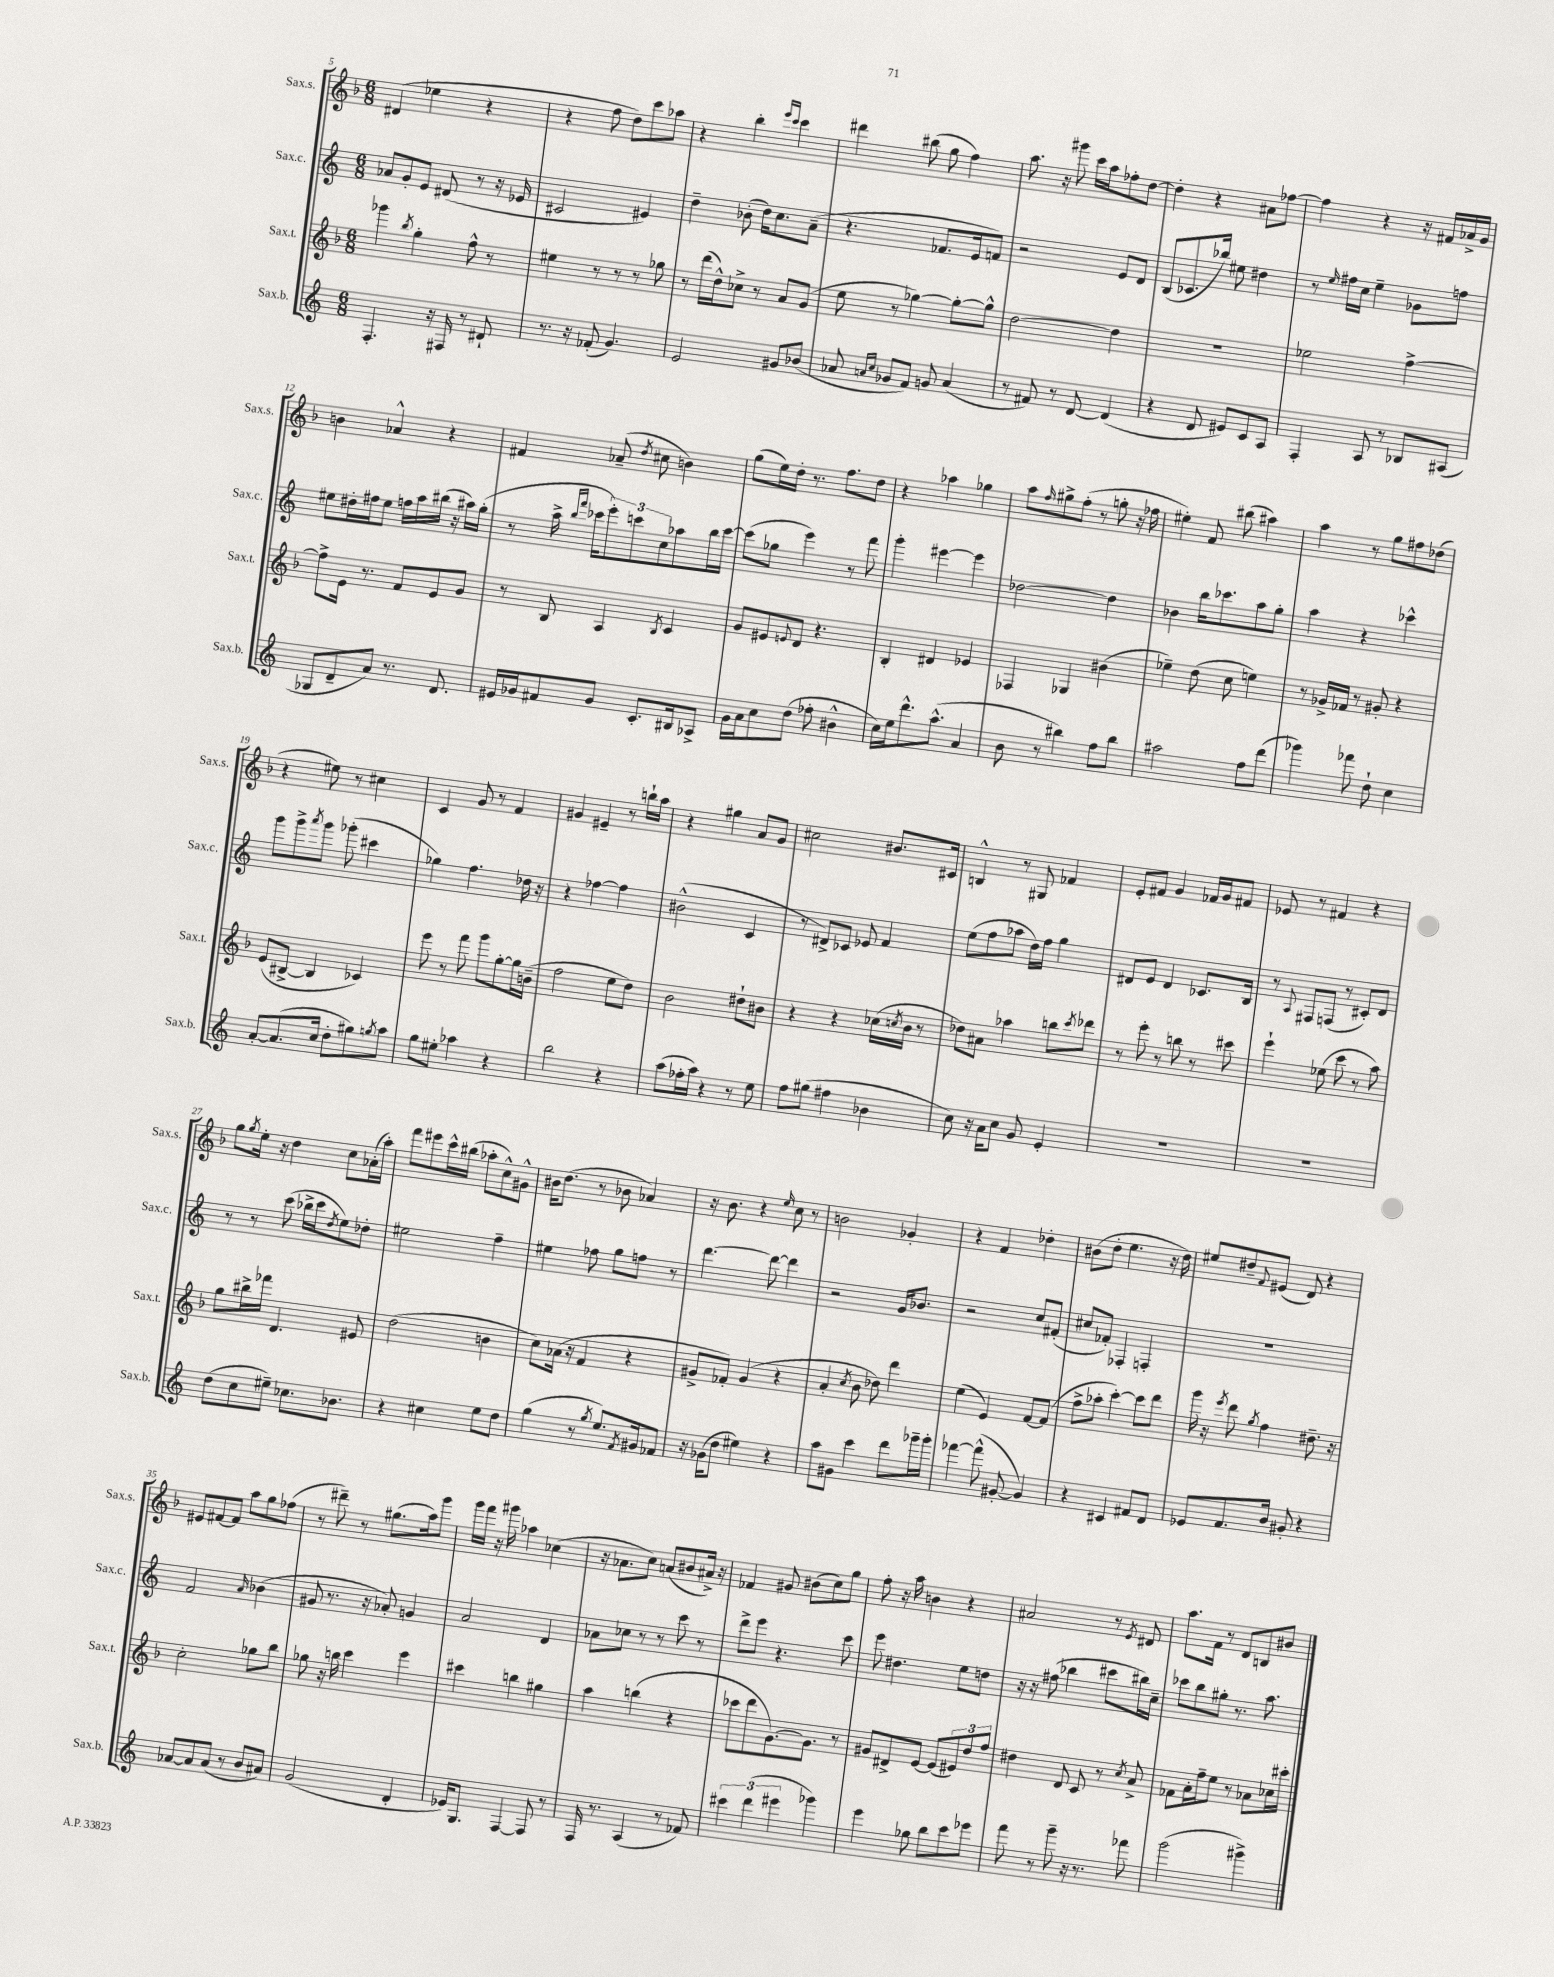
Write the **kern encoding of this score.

**kern	**kern	**kern	**kern
*staff4	*staff3	*staff2	*staff1
*clefG2	*clefG2	*clefG2	*clefG2
*k[]	*k[b-]	*k[]	*k[b-]
*M6/8	*M6/8	*M6/8	*M6/8
4.F'/	4ggg-\	8a-/L	(4d#/
.	.	8g'/	.
.	8qbb-/	.	.
.	4gg'\	8e/J	4ee-\
16r	.	(8d#/	.
16F#/	.	.	.
8r	8ff^^\	8r	4r
8d#`/	8r	16r	.
.	.	16e-/	.
=	=	=	=
8.r	4ee#\	2c#/	4r
16r	.	.	.
(8f-'/	8r	.	8ff\
4.g/)	8r	.	8dd\L)
.	8r	4e#/)	8ccc\
.	8gg-\	.	8aa-\J
=	=	=	=
2e/	8r	4dd~\	4r
.	(16ddd\LL	.	.
.	16dd^^\J)	.	.
.	8cc-^\J	(8b-'\	4bb-'\
.	8r	16dd\LK)	.
.	.	8.cc\	.
.	.	.	16qqeee/LL
.	.	.	16qqccc/JJ
8g#/L	8a/L	.	4ccc\
(8b-/J	(8g/J	(8a~\J	.
=	=	=	=
8a-/	8ee\	4.r	4ddd#\
16qqa/LL	.	.	.
16qqcc/JJ	.	.	.
8g-/L	8r	.	.
8f/J)	[4gg-\)	.	(8bb#\
8g/	.	8.f-/L	8gg\
(4a/	8gg-'\_L	.	4ff\)
.	.	16e/k	.
.	8gg-^^\]J	8f/J)	.
=	=	=	=
8r	[2dd\	2r	8.aa\
8f#/)	.	.	.
.	.	.	16r
8r	.	.	8ggg#\
[8d/	.	.	16ccc\LL
.	.	.	16aa\J
(4d/]	4dd\]	8e/L	8ff-'\
.	.	8d/J	[8dd\J
=	=	=	=
4r	2.r	(8B/L	4dd'\]
.	.	8.c-/	.
8d/	.	.	4r
.	.	16bb-/Jk)	.
8e#/L)	.	8ee#\	.
8c/	.	4dd#\	8a#\L
8A/J	.	.	[8ff-\J
=	=	=	=
4F'/	2ee-\	8r	4ff-\]
.	.	16qqee/	.
.	.	16ff#\LL	.
.	.	16cc\JJ	.
8A/	.	4ee~\	4r
8r	.	.	.
8B-/L	[4ff^\	8g-\L	16r
.	.	.	16f#/LL
(8A#/J	.	8ff\J	16a-^/
.	.	.	16g/JJ
=	=	=	=
8G-/L	8ff^\]L	8ee#\L	4b\
8d~/	16e\Jk	16dd#'\L	.
.	8.r	16ff#\J	.
8a/J)	.	8ee#\J	4a-^^/
8.r	8f/L	16ff\LL	.
.	.	16aa\	.
.	8e/	(16bb#\JJ	4r
8.d/	.	16r	.
.	8g/J	16aa#\LL)	.
.	.	(16gg'\JJ	.
=	=	=	=
16e#/LL	8r	8r	4f#/
16g-/J	.	.	.
8f#/	8B-/	16aa^\	.
.	.	16qqbb/LL	.
.	.	16qqfff/JJ	.
.	.	16ccc-\LK	.
8g-/J	4A/	12eee'\)	(8a-~/
.	.	12ccc\	.
.	.	.	8qdd/
8.c'/L	.	.	8cc#\
.	.	12cc\	.
.	8qB-/	.	.
.	4c/	8aa-\	4b\)
16B#/k	.	.	.
8A-^/J	.	16bb\L	.
.	.	[16ccc\JJ	.
=	=	=	=
16g\LL	8g/L	(8ccc\]L	(8gg\L
16a\J	.	.	.
8cc\	8e#/	8gg-\J	16ee\L)
.	.	.	16dd'\JJ
.	8qqe/	.	.
(8dd\J	8d/J	4eee\)	8.r
8ff-'\	4.r	.	.
.	.	.	8.ff\L
4b#^^\	.	8r	.
.	.	8fff\	8dd\J
=	=	=	=
16cc\LL)	4B-'/	4ggg'\	4r
16ee\J	.	.	.
8.ddd^^\	.	.	.
.	4d#/	[4eee#\	4aa-\
(8.aa^^\J	.	.	.
4a/	4e-/	4eee#\]	4gg-\
=	=	=	=
8b\	4F-/	[2dd-\	8aa\L
.	.	.	16qqff/
8r	.	.	8gg#^\
4bb#\)	4G-/	.	(8ff'\J
.	.	.	8r
8ff\L	(4b#\	4dd-\]	8gg'\
8bb#\J	.	.	16r
.	.	.	16ff-\
=	=	=	=
2aa#\	4ee-~\)	4b-\	4ee#'\)
.	(8dd\	16bb\LK	8f/
.	.	8.ccc-\	.
.	8cc\	.	(8bb#\
8ff\L	4ee\)	8aa\	4aa#\)
(8ddd\J	.	8gg'\J	.
=	=	=	=
4ggg-\)	8r	4aa\	4aa\
.	16g-^/LL	.	.
.	16f-/JJ	.	.
8fff-\	8r	4r	8r
8dd`\	8g#'/	.	8gg\L
4cc\	4r	4ccc-^^\	8ff#\
.	.	.	(8dd-\J
=	=	=	=
[8a'/L	(8e/L	8ggg\L	4r
(8.a/]	[8B#^/J	8ggg^\	.
.	.	8qaaa/	.
.	4B#/]	8ggg\J	8ee#\)
16cc/Jk	.	.	.
8dd'\L	.	(8ggg-'\	8r
8gg#\)	4c-/)	4ccc#\	4cc#\
8qgg/	.	.	.
8aa\J	.	.	.
=	=	=	=
8gg\L	8eee\	4gg-\)	4c/
8ee#'\J	8r	.	.
4aa-\	8fff\	4.ff\	8g/
.	8ggg\L	.	8r
4r	[8gg'\	.	4f/
.	16gg\]L	16dd-\	.
.	(16b~\JJ	16r	.
=	=	=	=
2bb\	2ff\	4r	4g#/
.	.	[4ff-\	4e#~/
4r	8ee\L	4ff-\]	8r
.	8dd\J)	.	16bb`\LL
.	.	.	16aa\JJ
=	=	=	=
(8aa\L	2b-\	(2b#^^\	4r
16ff-'\L	.	.	.
16aa\JJ)	.	.	.
4r	.	.	4gg#\
8r	8dd#`\L	4c/	8a/L
8ee\	8b#\J	.	8g/J
=	=	=	=
8ff\L	4r	8r	2cc#\
(8gg#\J	.	8d#^/L)	.
4ff#\	4r	8c-/J	.
.	.	8e-/	.
4b-\	(16cc-\LL	4f/	8.b#/L
.	8qcc/	.	.
.	16b-\JJ	.	.
.	8r	.	.
.	.	.	16c#/Jk
=	=	=	=
8cc\)	8dd-\L)	(8ee\L	4B^^/
16r	8a#\J	8ff\	.
16a\LK	.	.	.
8cc\J	4aa-\	8aa-\J	8r
8g/	.	16dd\LL)	8G#/
.	.	16ff\JJ	.
4e'/	8bb\L	4gg\	4f-/
.	8qccc/	.	.
.	8ddd-\J	.	.
=	=	=	=
2.r	8r	8d#/L	8e'/L
.	8eee'\	8e/J	8f#/J
.	8r	4d#/	4g/
.	8bb\	.	.
.	8r	8.c-/L	16f-/LL
.	.	.	16g/J
.	8ccc#\	.	8f#/J
.	.	16B/Jk	.
=	=	=	=
2.r	4eee`\	8r	8e-/
.	.	8qqA/	.
.	.	8F#/L	8r
.	(8ee-\	(8F/J	4f#/
.	8ccc\	8r	.
.	8r	8c#'/L)	4r
.	8aa\)	8d/J	.
=	=	=	=
(8dd\L	8gg\L	8r	8gg\L
.	.	.	8qgg/
8cc\	16bb#^\L	8r	16ee'\Jk
.	16fff-\JJ	.	16r
8ee#~\J)	4.d/	(8ccc\	4dd\
8.cc-\L	.	16bb-^\LL	.
.	.	16ccc\J	.
.	.	8qdd/	.
.	.	8ee\)	8cc\L
8.b-\J	.	.	.
.	8e#/	8dd-'\J	(16a-'\L
.	.	.	16aa'\JJ)
=	=	=	=
4r	(2dd\	2ee#\	8fff\L
.	.	.	8eee#\
4cc#\	.	.	16ccc^^\L
.	.	.	(16bb#\JJ
.	.	.	8aa-'\L
8ee\L	4b\	4ff~\	8cc^^\)
8dd\J	.	.	8g#^^\J
=	=	=	=
(4gg\	8cc\L)	4ee#\	16b#\LK
.	.	.	(8.dd\J
.	(16a-\Jk	.	.
.	16r	.	.
8r	4f/	8ff-\	8r
8qgg/	.	.	.
8.ee/L)	.	8gg\L	8b-\
.	4r	8ff\J	4a-/)
8qf/	.	.	.
16g#/k	.	.	.
8f-/J	.	8r	.
=	=	=	=
16r	8g#^/L	[4.ddd\	16r
(16g-\LK	.	.	8.b-\
8dd\J	8f-'/J)	.	.
4ee#\)	(4g#/	.	4r
.	.	8ddd\_	.
.	.	.	16qqee/
4r	4r	4ddd\]	8cc\
.	.	.	8r
=	=	=	=
8aa\L	4a'/	2r	2b\
8g#\J	.	.	.
.	8qcc/	.	.
4ccc\	8b-\	.	.
.	8dd-\)	.	.
8ddd\L	4ddd\	16g/LK	4g-'/
.	.	8.b-/J	.
16ggg-~\L	.	.	.
16ggg-'\JJ	.	.	.
=	=	=	=
[4fff-\	(4ee\	2r	4r
(8fff-^^\]	4e/)	.	4f/
[8g#'/	.	.	.
4g#/])	[8f/L	8cc/L	4dd-'\
.	(8f/]J	(8f#'/J	.
=	=	=	=
4r	8ff^\L	8cc#/L	(8b#\L
.	8aa-'\J	8f-'/J)	8dd'\J
4c#/	[4ccc'\)	4F-'/	4.ee\
8f#/L	8ccc\]L	4F'/	.
8d/J	8ddd\J	.	16r
.	.	.	16dd\)
=	=	=	=
8e-/L	16ggg\	2.r	8ee#/L
.	16r	.	.
.	8qeee/	.	.
8.f/	8ddd\	.	8dd#~/
.	8qgg/	.	8qqf/
.	4ff\	.	(8e#/J
16b/Jk	.	.	.
8g#'/	.	.	8d/)
4r	8.dd#~\	.	4r
.	16r	.	.
=	=	=	=
[8a-/L	2cc'\	2f/	8e#/L
8a-/]	.	.	[8f#/
(8a-/J	.	.	8f#/]J
8r	.	.	8aa\L
.	.	16qqa/	.
8b/L	8gg-\L	(4b-\	8gg\
8a#/J)	8bb-\J	.	(8ff-\J
=	=	=	=
(2g/	8gg-\	8g#/	8r
.	16r	8.r	8ddd#~\)
.	16bb\	.	.
.	4ccc\	.	8r
.	.	16r	.
.	.	8a-'/)	(8.gg#\L
4d'/	4eee\	4g/	.
.	.	.	16aa\k)
.	.	.	8ggg\J
=	=	=	=
16e-/LK)	4ccc#\	2a/	16ggg\LL
8.G/J	.	.	16fff\JJ
.	.	.	16r
.	.	.	16ggg#\
[4F/	4bb\	.	4aa-\
8F/]	4gg#\	4d/	(4cc-\
8r	.	.	.
=	=	=	=
16F/	4aa\	8a-\L	16r
8.r	.	.	8.a-\L
.	.	8cc-\J	.
(4A/	(4bb\	8r	8cc\J)
.	.	8r	(8a/L
8r	4r	8ccc\	8b#/
8f-/)	.	8r	16a#^/Jk)
.	.	.	16r
=	=	=	=
6ccc#\	8ccc-\L	8ddd^\L	4f-/
.	8ddd\	8eee\J	.
(6ddd\	.	.	.
.	[8.g\)	4.r	8g#/
6eee#\	.	.	.
.	.	.	(8b#\L
.	8.g\]J	.	.
4ggg-\)	.	.	8cc\)
.	8r	8ccc\	8gg\J
=	=	=	=
4eee\	8g#/L	8eee\	8ff'\
.	8d#^/	4.dd#\	16r
.	.	.	16aa\
8gg-\	[8e/J	.	4b\
8bb\L	(8e/]L	.	.
8ccc\	12e#/)	8ee\L	4r
.	12dd/	.	.
8eee-\J	.	8dd\J	.
.	12ff/J	.	.
=	=	=	=
8fff\	4dd#\	16r	2a#/
.	.	16r	.
8r	.	(8ff#\	.
8ggg~\	8d/	4bb-\	.
16r	8c/	.	.
8.r	.	.	.
.	8r	8ccc#\L	8r
.	8qcc/	.	8qe/
8fff-\	8a^/	16bb#\L)	8d#/
.	.	16cc~\JJ	.
=	=	=	=
(2ggg\	8f-\L	8ccc-\L	8.aa\L
.	16a'\L	8bb\	.
.	16ff~\J	.	16f\Jk
.	8ee\J	8gg#'\J	8r
.	8r	8.r	8d/L
4ggg#^\)	8a-\L	.	8B/
.	.	8.aa\	.
.	16cc-\L	.	8b#/J
.	16ccc#'\JJ	.	.
==	==	==	==
*-	*-	*-	*-
